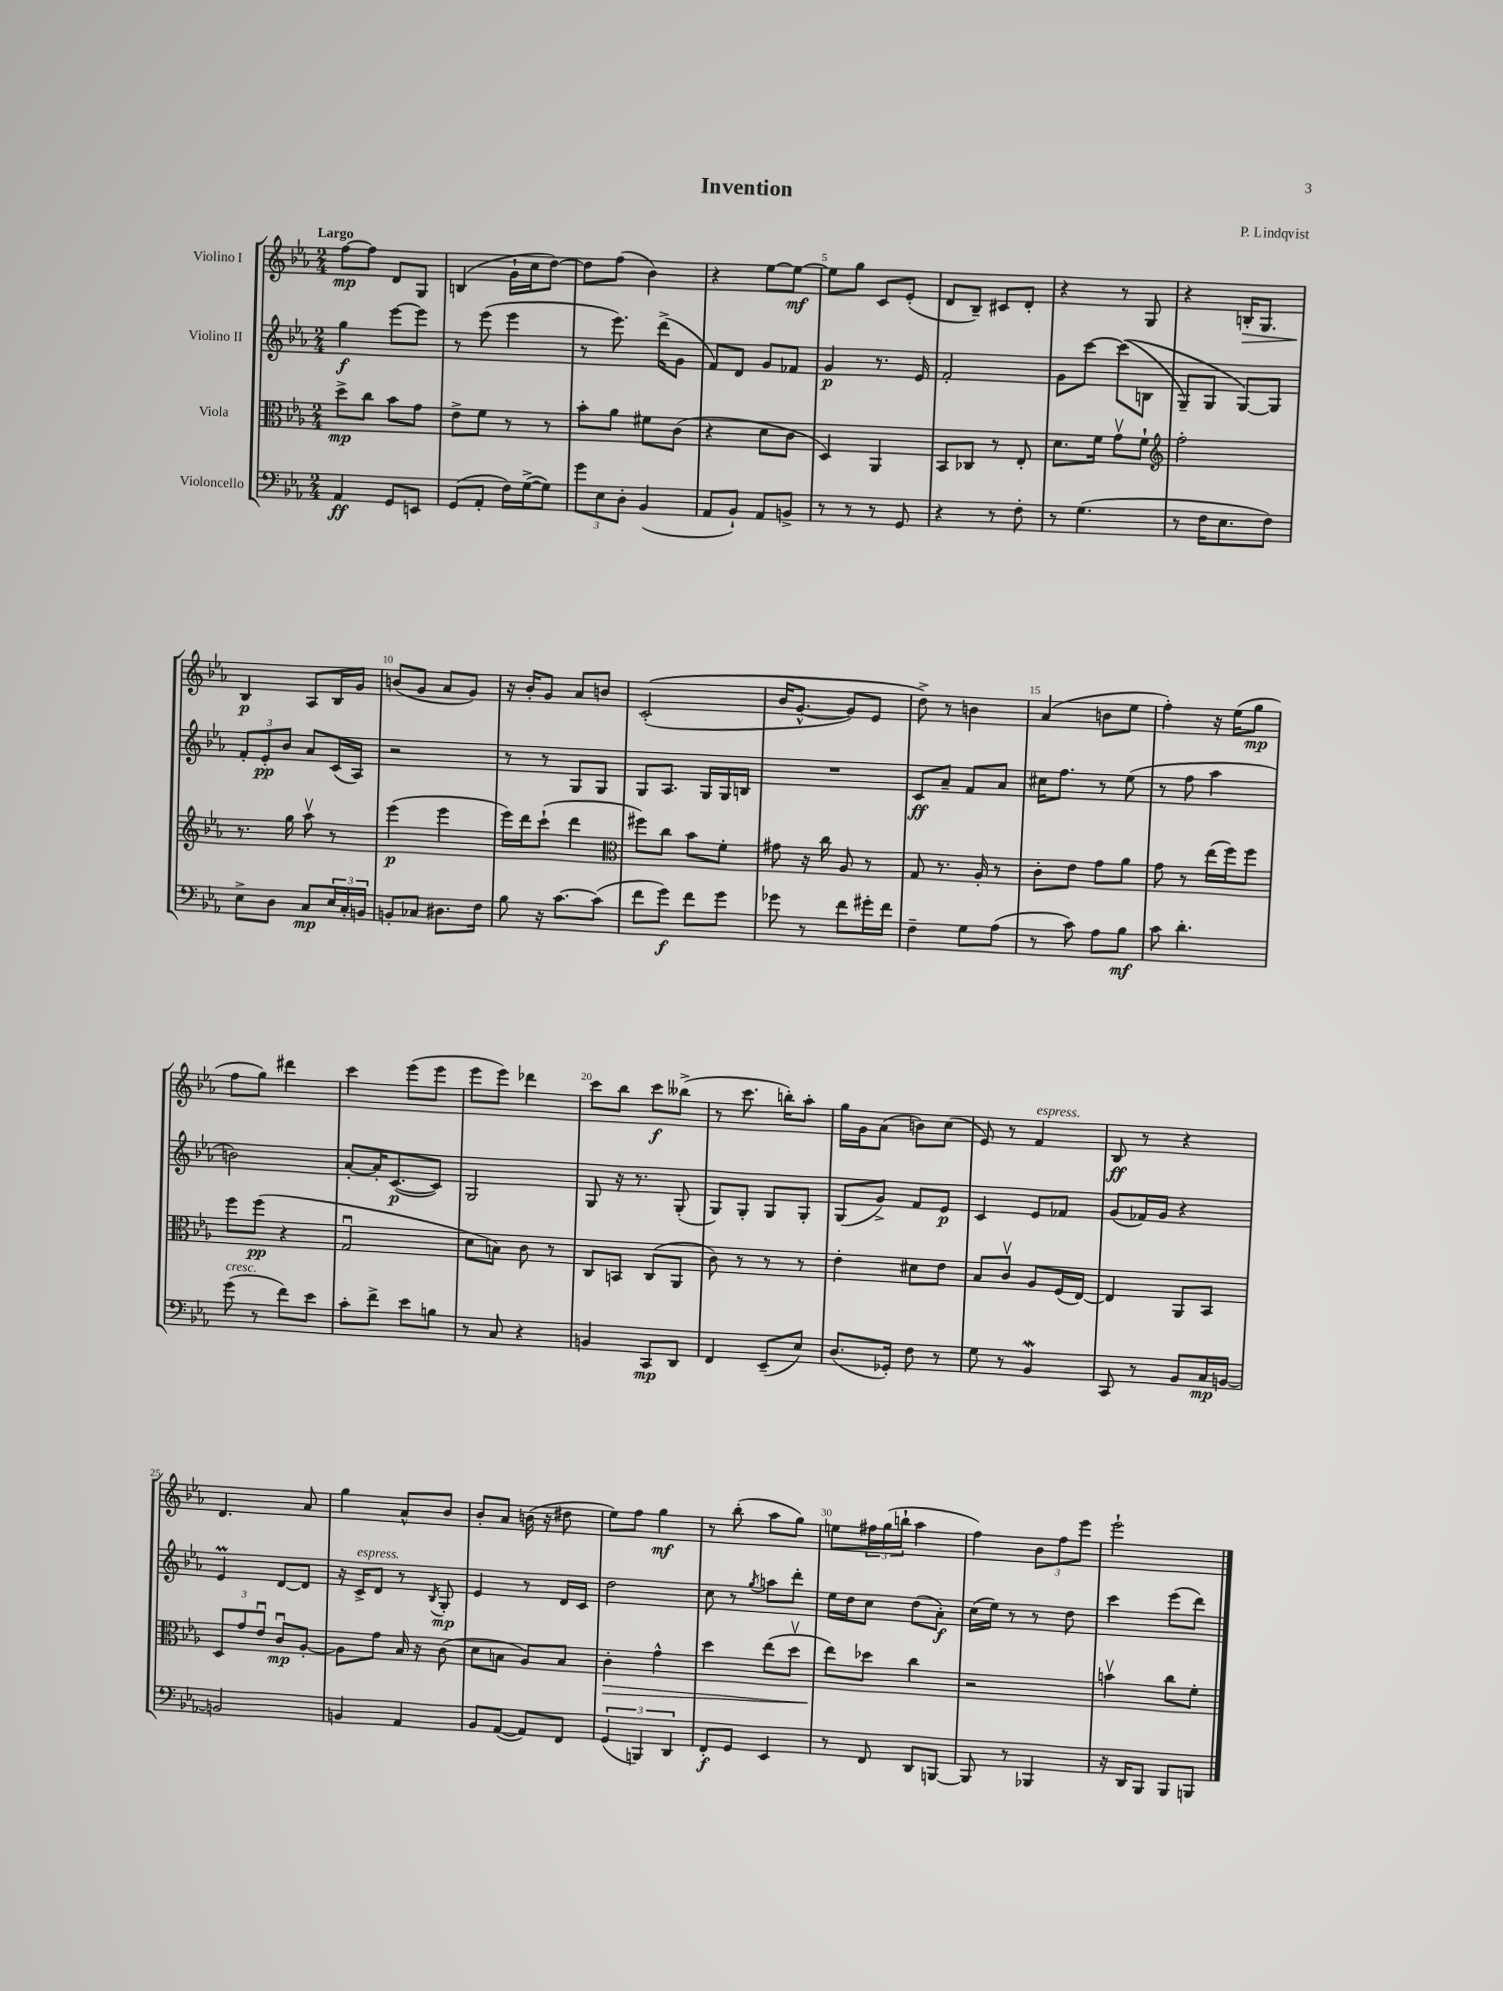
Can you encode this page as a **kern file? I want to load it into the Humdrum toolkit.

**kern	**kern	**kern	**kern
*staff4	*staff3	*staff2	*staff1
*clefF4	*clefC3	*clefG2	*clefG2
*k[b-e-a-]	*k[b-e-a-]	*k[b-e-a-]	*k[b-e-a-]
*M2/4	*M2/4	*M2/4	*M2/4
4AA-/	8dd^\L	4gg\	[8ff\L
.	8cc\J	.	8ff\]J
8GG/L	8b-\L	[8eee-\L	8d/L
8EE/J	8g\J	8eee-\]J	8G/J
=	=	=	=
(8GG/L	8e-^\L	8r	(4B/
8AA-'/J	8f\J	(8eee-\	.
16F\LL)	8r	4eee-\	16g`\LL
([16G^\J	.	.	16cc\J
8G\]J)	8r	.	[8dd\J)
=	=	=	=
12g\L	8b-'\L	8r	8dd\]L
12E-\	.	.	.
.	8a-\J	8.eee-\)	(8ff\J
12D'\J	.	.	.
(4BB-/	8f#\L	.	4b-\)
.	.	(16ddd^\LK	.
.	(8c\J	8g\J	.
=	=	=	=
8AA-/L	4r	8f/L)	4r
8BB-`/J)	.	8d/J	.
8AA-/L	8d\L	8g/L	[8ee-\L
8BB^/J	8c\J	8f-/J	8ee-\_J
=	=	=	=
8r	4D/)	4g/	8ee-\]L
8r	.	.	8gg\J
8r	4AA-/	8.r	8c/L
8GG/	.	.	(8e-'/J
.	.	16e-/	.
=	=	=	=
4r	8BB-/L	2f'/	8d/L
.	8C-/J	.	8B-~/J)
8r	8r	.	8c#/L
8F'\	8E-'/	.	8d'/J
=	=	=	=
8r	8.d\L	8g\L	4r
(4.G\	.	[8ccc\J	.
.	16f\Jk	.	.
.	8gv\L	&((8ccc\]L	8r
.	8f`\J	8B\J	8G/
=	=	=	=
*	*clefG2	*	*
8r	2ff'\	8G~/L)	4r
16F\LK	.	8G/J	.
8.E-\	.	.	.
.	.	[8G/L&)	16B'/LK
.	.	.	8.G/J
8F\J)	.	8G/]J	.
=	=	=	=
8E-^\L	8.r	12f'/L	4B-/
.	.	12e-'/	.
8D\J	.	.	.
.	.	12b-/J	.
.	16gg\	.	.
8C/L	8aa-v\	8a-/L	8A-/L
24E-/L	8r	(16c/L	16B-/L
24C'/	.	.	.
.	.	16A-/JJ)	16g/JJ
24BB/JJ	.	.	.
=	=	=	=
8BB'/L	(4eee-\	2r	(8b/L
8C-/J	.	.	8g/J
8.D#\L	4eee-\	.	8a-/L
.	.	.	8g/J)
16F\Jk	.	.	.
=	=	=	=
8B-\	16eee-\LL)	8r	16r
.	16ddd\J	.	16b-'/LK
16r	(8ccc`\J	8r	8g/J
[8.c\L	.	.	.
.	4ddd\	8G/L	8a-/L
(8c\]J	.	8G/J	8b/J
=	=	=	=
*	*clefC3	*	*
8f\L	8ff#\L)	8G/L	&((2c'/
8g\J)	8cc\J	8.A-/J	.
8f\L	8b-\L	.	.
.	.	16G/LL	.
8g\J	8f'\J	16G/	.
.	.	16B/JJ	.
=	=	=	=
8g-\	8g#\	2r	16b-/LK
.	.	.	[8.g^^/J
8r	16r	.	.
.	16cc\	.	.
8f\L	8A-/	.	8g/]L)
16g#'\L	8r	.	8e-/J
16f\JJ	.	.	.
=	=	=	=
4F~\	8G/	8c/L	8dd^\&)
.	8.r	8a-~/J	8r
8G\L	.	8f/L	4b\
.	16A-'/	.	.
(8A-\J	8r	8a-/J	.
=	=	=	=
8r	8c'\L	16cc#\LK	(4a-/
.	.	8.ff\J	.
8c\)	8e-\J	.	.
8A-\L	8g\L	8r	8b\L
8B-\J	8a-\J	(8ee-\	8ee-\J
=	=	=	=
8c\	8g\	8r	4ff'\)
4.d'\	8r	8ff\	.
.	(16ee-\LL	4aa-\	16r
.	16ff\J)	.	(16ee-\LK
.	8ff\J	.	8gg\J
=	=	=	=
(8g\	8ff\L	2b\)	8ff\L
8r	(8ff\J	.	8gg\J)
8f\L)	4r	.	4ddd#\
8e-\J	.	.	.
=	=	=	=
8c'\L	2Gu/	[8a-'/L	4ccc\
8f^\J	.	16a-'/]K	.
.	.	([8.c/	.
8e-\L	.	.	(8eee-\L
8B\J	.	8c/]J)	8eee-\J
=	=	=	=
8r	8d\L	2G/	8eee-\L
8C/	8B\J)	.	8eee-\J)
4r	8c\	.	4ddd-\
.	8r	.	.
=	=	=	=
4BB/	8C/L	8G/	8ccc\L
.	8BB/J	16r	8bb-\J
.	.	8.r	.
8CC/L	(8C/L	.	8ccc\L
8DD/J	8AA-/J	(8G'/	(8bb--^\J
=	=	=	=
4FF/	8c\)	8G/L)	8r
.	8r	8G'/J	8.ccc\
(8EE-~/L	8r	8G/L	.
.	.	.	16bb'\LK)
8E-/J)	8r	8G'/J	8aa-'\J
=	=	=	=
(8.D/L	4e-'\	(8G/L	16gg\LL
.	.	.	16g\J
.	.	8g^/J)	(8a-\J
16GG-'/Jk)	.	.	.
8F\	8d#\L	8f/L	8b\L)
8r	8e-\J	8e-/J	(8cc\J
=	=	=	=
8G\	8B-/L	4c/	8e-/)
8r	8cv/J	.	8r
4BB-/	8A-/L	8e-/L	4f/
.	(16F/L	8f-/J	.
.	[16E-/JJ)	.	.
=	=	=	=
8CC/	4E-/]	(8g/L	8B-/
8r	.	16f-/L)	8r
.	.	16g/JJ	.
8BB-/L	8AA-/L	4r	4r
16C/L	8BB-/J	.	.
[16BB/JJ	.	.	.
=	=	=	=
2BB/]	12D/L	4e-/	4.d/
.	12g/	.	.
.	12e-u/J	.	.
.	8cu/L	[8d/L	.
.	[8A-'/J	8d/]J	8a-/
=	=	=	=
4BB/	8A-\]L	16r	4gg\
.	.	16c^/LK	.
.	8g\J	8d/J	.
4AA-/	16B-/	8r	8a-^^/L
.	16r	.	.
.	.	8qB-/	.
.	(8c\	8G'/	8b-/J
=	=	=	=
8BB-/L	8d\L	4e-/	8b-'/L
([8AA-/J	8B\J	.	8a-/J
8AA-/]L)	8A-/L)	8r	(16b\
.	.	.	16r
8FF/J	8B/J	16d/LL	8dd#\
.	.	16c/JJ	.
=	=	=	=
(6GG/	4c'\	2dd\	8ee-\L)
.	.	.	8ff\J
6BBB/)	.	.	.
.	4g^^\	.	4gg\
6DD/	.	.	.
=	=	=	=
8FF'/L	4dd\	8cc\	8r
8GG/J	.	8r	(8bb-'\
.	.	8qgg/	.
4EE-/	(8ee-\L	8aa\L	8aa-\L
.	8ddv\J	8ddd'\J	8gg\J)
=	=	=	=
8r	8ee-\L)	16ee-\LL	8ee\L
.	.	16dd\J	.
8FF/	8dd-\J	8cc\J	24ff#\L
.	.	.	(24gg\
.	.	.	24bb`\JJ
8DD/L	4cc\	(8dd\L	4aa-\
[8BBB/J	.	8a-'\J)	.
=	=	=	=
8BBB/]	2r	(16cc\LL	4ff\)
.	.	16ee-\JJ)	.
8r	.	8r	.
4BBB-/	.	8r	12b-\L
.	.	.	12ff\
.	.	8dd\	.
.	.	.	12eee-\J
=	=	=	=
16r	4bv\	4ccc\	2eee-`\
16DD/LK	.	.	.
8BBB-/J	.	.	.
8BBB-/L	8cc\L	(8eee-\L	.
8BBB/J	8f'\J	8ddd\J)	.
==	==	==	==
*-	*-	*-	*-
